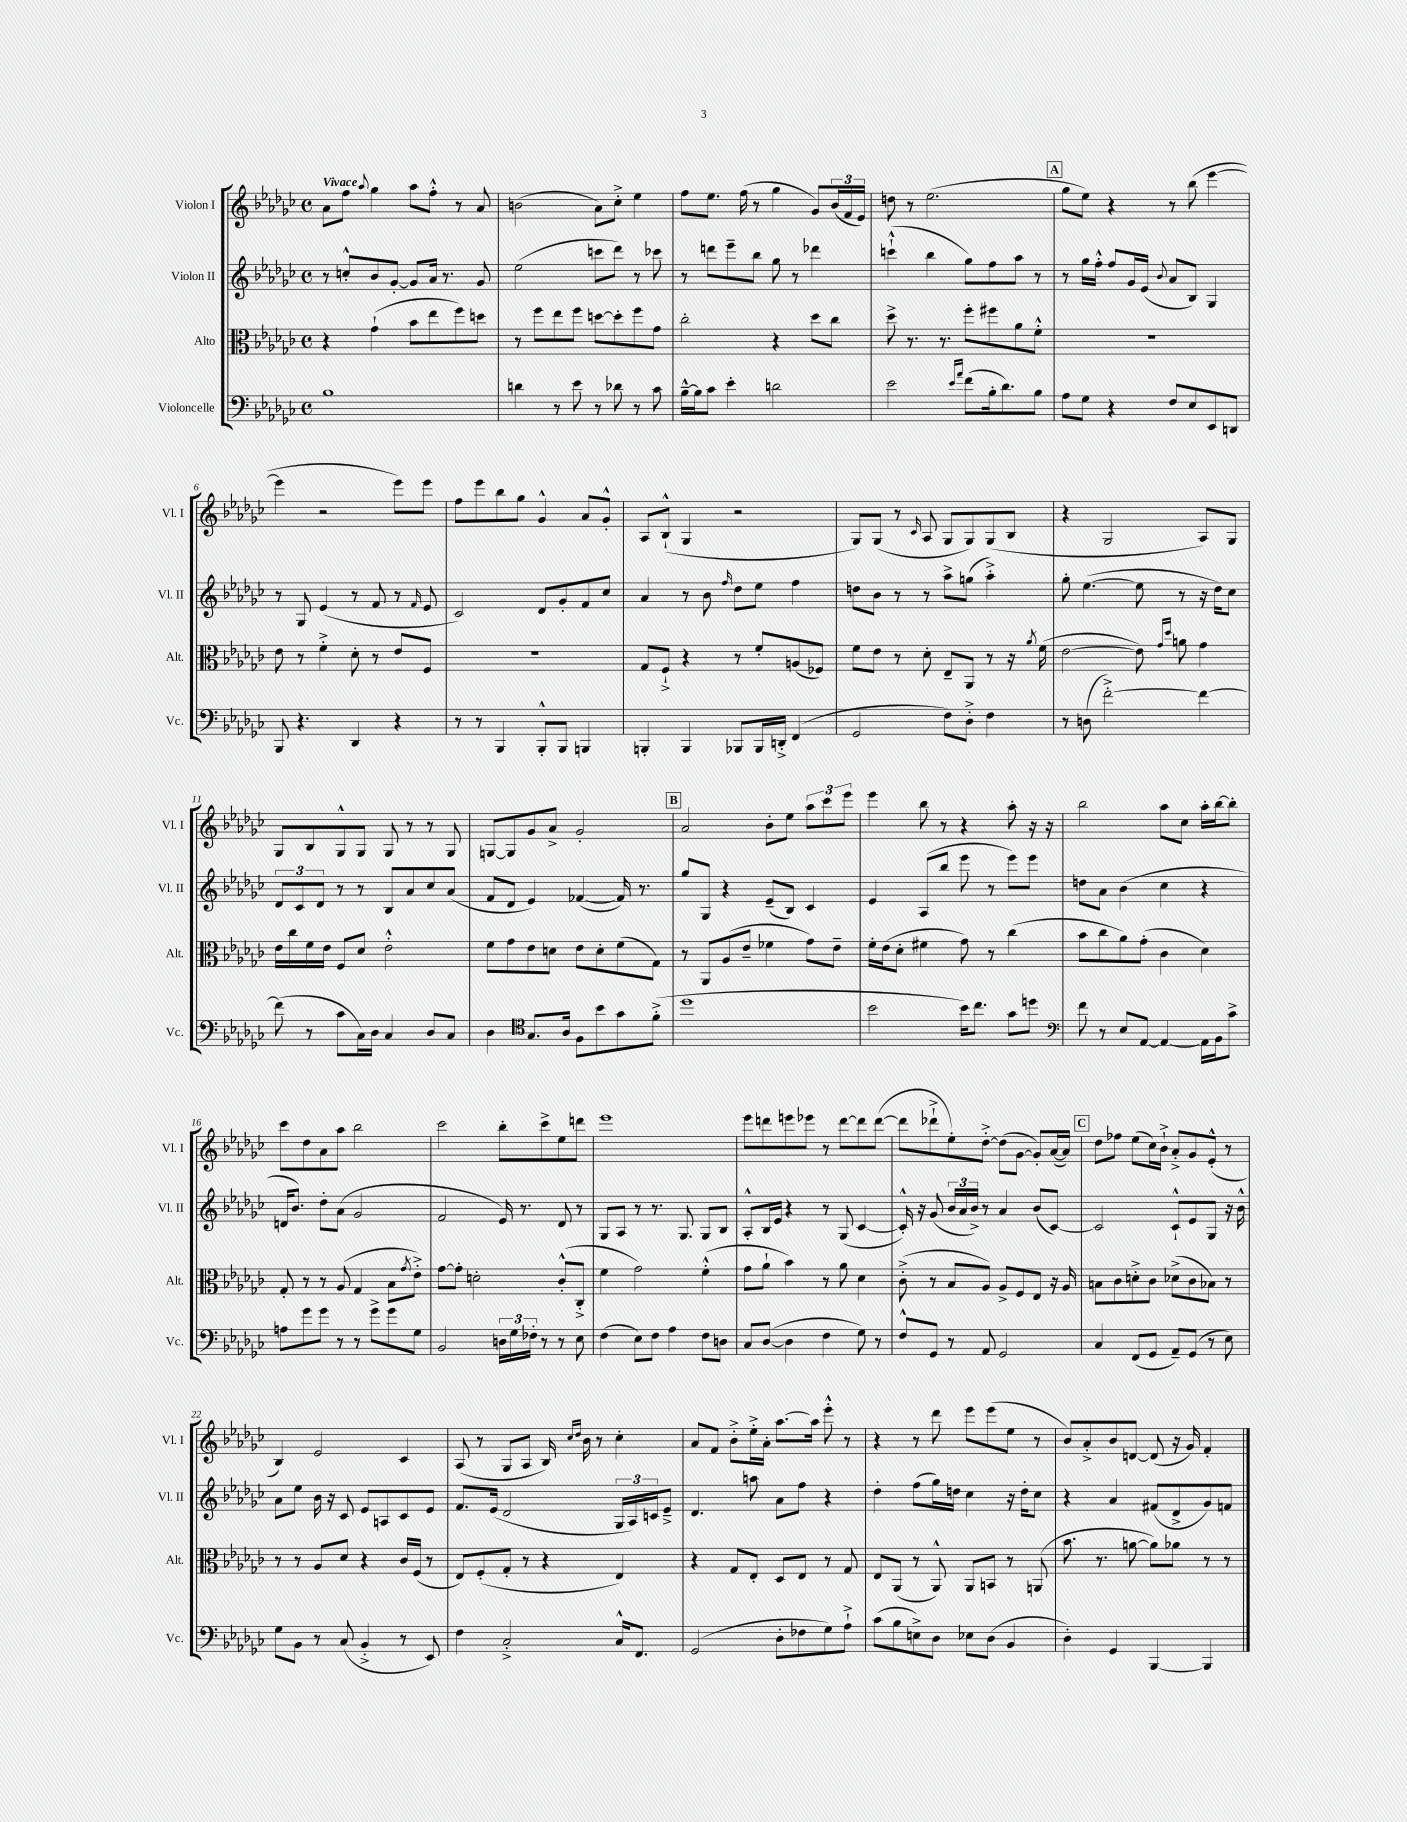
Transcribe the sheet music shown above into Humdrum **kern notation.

**kern	**kern	**kern	**kern
*part4	*part3	*part2	*part1
*staff4	*staff3	*staff2	*staff1
*I"Violoncelle	*I"Alto	*I"Violon II	*I"Violon I
*I'Vc.	*I'Alt.	*I'Vl. II	*I'Vl. I
*clefF4	*clefC3	*clefG2	*clefG2
*k[b-e-a-d-g-c-]	*k[b-e-a-d-g-c-]	*k[b-e-a-d-g-c-]	*k[b-e-a-d-g-c-]
*M4/4	*M4/4	*M4/4	*M4/4
*met(c)	*met(c)	*met(c)	*met(c)
=1	=1	=1	=1
!	!	!	!LO:TX:a:B:t=Vivace
1B-	4r	8r	8a-\L
.	.	8ccn'^^/L	8ff\J
.	.	.	8qqaa-/
.	(4g-`\	8b-/	4gg-\
.	.	[8g-'/J	.
.	8b-\L	8g-/L]	8aa-\L
.	8ee-\	16a-/Jk	8ff'^^\J
.	.	8.r	.
.	8ff\)	.	8r
.	8ddn\J	8g-/	8a-/
=2	=2	=2	=2
4dn\	8r	(2ee-\	(2bn\
.	8ff\L	.	.
8r	8ee-\	.	.
8e-\	8ff\J	.	.
8r	[8ddn\L	8cccn\L	8a-\L)
8d-X\	8dd'\]	8ddd-\J)	8cc-'^\J
8r	8ff\	8r	4ee-\
8c-\	8g-\J	8ccc-X\	.
=3	=3	=3	=3
[16B-~^^\LL	2cc-'\	8r	8ff\L
16B-\J]	.	.	.
8c-\J	.	8dddn\L	8.ee-\J
4e-'\	.	8eee-~\	.
.	.	.	(16ff\
.	.	8bb-\J	8r
2dn\	4r	8gg-\	4gg-\
.	.	8r	.
.	8dd-\L	4ddd-X\	8g-/L)
.	8cc-\J	.	(24b-/L
.	.	.	24f/
.	.	.	24e-/JJ)
=4	=4	=4	=4
2e-\	8dd-^\	(4cccn`^^\	8ddn\
.	8.r	.	8r
.	.	4bb-\	(2.ee-\
.	8.r	.	.
16qqe-/LL	.	.	.
16qqa-/JJ	.	.	.
(8f\L	8ff'\L	8gg-\L)	.
16B-'\k	8ff#X\	8ff\	.
8.d-\)	.	.	.
.	8a-\	8aa-\J	.
8B-\J	8f'^^\J	8r	.
!!LO:REH:place=s1:t=A
=5	=5	=5	=5
8A-\L	1r	8r	8gg-\L
8G-\J	.	16gg-\LL	8ee-\J)
.	.	16ff'^^\JJ	.
4r	.	8ff/L	4r
.	.	16g-/L	.
.	.	(16e-/JJ	.
.	.	8qqb-/	.
8F/L	.	8a-/L	8r
8E-/	.	8B-/J)	(8bb-\
8EE-/	.	4G-/	[4eee-\
8DDn/J	.	.	.
!!LO:LB:g=z
=6	=6	=6	=6
8BBB-/	8e-\	8r	4eee-\]
4.r	8r	8G-/	.
.	4f'^\	(4e-/	2r
4DD-/	8d-'\	8r	.
.	8r	8f/	.
4r	8e-/L	8r	8eee-\L)
.	.	16qqf/	.
.	8F/J	8e-/	8eee-\J
=7	=7	=7	=7
8r	1r	2c-/)	8ff\L
8r	.	.	8eee-\
4BBB-/	.	.	8bb-\
.	.	.	8gg-\J
8BBB-'^^/L	.	8d-/L	4g-^^/
8BBB-/J	.	8g-'/	.
4BBBn/	.	8f/	8a-/L
.	.	8cc-/J	8g-'^^/J
=8	=8	=8	=8
4BBBn'/	8G-/L	4a-/	8A-/L
.	8F`^/J	.	(8B-`^^/J
4BBB/	4r	8r	4G-/
.	.	8b-\	.
.	.	16qqff/	.
8BBB-X/L	8r	8dd-\L	2r
16BBB-/L	8f'/L	8ee-\J	.
16DDn'^/JJ	.	.	.
(4FF/	(8An/	4ff\	.
.	8F-X/J)	.	.
=9	=9	=9	=9
2GG-/	8f\L	8ddn\L	8G-/L)
.	8e-\J	8b-\J	(8G-/J
.	8r	8r	8r
.	.	.	16qqc-/
.	8d-'\	8r	8A-/
8F\L)	8E-~/L	8aa-^\L	8G-/L
8D-'^\J	8AA-/J	(8ggn\J	8G-/)
4F\	8r	4aa-'^\)	(8G-/
.	16r	.	8B-/J
.	8qa-/	.	.
.	(16f\	.	.
=10	=10	=10	=10
8r	[2e-\	8gg-'\	4r
(8Dn\	.	([4.ee-\	.
[2f'^\)	.	.	2G-/
.	8e-\])	8ee-\]	.
.	16qqg-/LL	.	.
.	16qqdd-/JJ	.	.
.	8an\	8r	.
4f\_	4g-\	16r	8A-/L)
.	.	16dd-\KL)	.
.	.	8cc-\J	8G-/J
!!LO:LB:g=z
=11	=11	=11	=11
(8f\]	16e-\LL	12d-/L	8G-/L
.	16cc-\	.	.
.	.	12c-/	.
8r	16f\	.	8B-/
.	.	12d-/J	.
.	16e-\JJ	.	.
8c-\L	8F/L	8r	8G-^^/
16C-\L)	8d-/J	8r	8G-/J
16D-\JJ	.	.	.
4C-/	2e-'^^\	8B-/L	8G-/
.	.	8a-/	8r
8D-/L	.	8cc-/	8r
8C-/J	.	(8a-/J	8G-/
=12	=12	=12	=12
4D-\	8f\L	8f/L	[8Gn/L
.	8g-\	8d-/J	8G/]
*clefC4	*	*	*
8.G-/L	8e-\	4e-/)	8g-/
.	8dn\J	.	8a-^/J
16A-/Jk	.	.	.
8F\L	8e-\L	([4f-X/	2g-'/
8b-\	8d'\	.	.
8g-\	(8f\	16f-/])	.
.	.	8.r	.
(8f'^\J	8G-\J)	.	.
!!LO:REH:place=s1:t=B
=13	=13	=13	=13
1dd-	8r	8gg-/L	2a-/
.	8AA-/L	8G-/J	.
.	(8A-/	4r	.
.	8e-~/J	.	.
.	4f-X\	(8e-~/L	8b-'\L
.	.	8B-/J)	8ee-\J
.	8g-\L)	4c-/	12aa-\L
.	.	.	12ccc-\
.	8e-~\J	.	.
.	.	.	12eee-\J
=14	=14	=14	=14
2b-\	16f'\LL	4e-/	4eee-\
.	(16e-\J	.	.
.	8d-'\J	.	.
.	4f#X\	(8A-/L	8bb-\
.	.	8bb-/J	8r
16b-\KL)	8g-\)	8eee-\	4r
8.cc-\J	.	.	.
.	8r	8r	.
8g-\L	(4cc-\	8eee-\L)	8aa-'\
8ddn\J	.	8eee-\J	16r
.	.	.	16r
=15	=15	=15	=15
*clefF4	*	*	*
8f\	8b-\L	8ddn\L	2bb-\
8r	8cc-\	8a-\J	.
8E-/L	8a-\)	(4b-\	.
[8AA-/J	(8g-'\J	.	.
4AA-/_	4c-\	4cc-\	8aa-\L
.	.	.	8cc-\J
16AA-\LL]	4d-\)	4r	16aa-'\LL
16BB-\J	.	.	[16bb-\J
8c-^\J	.	.	8bb-'\J]
!!LO:LB:g=z
=16	=16	=16	=16
8An\L	8G-'/	16dn/KL	8ccc-\L
.	.	8.b-/J)	.
8g-\	8r	.	8dd-\
8g-\J	8r	8dd-'\L	8a-\
8r	(8A-/	(8a-\J	8aa-\J
8r	4G-/	2g-/	2bb-\
8g-^\L	.	.	.
8g-\	8B-\L	.	.
.	8qg-/	.	.
8G-\J	8e-'^\J)	.	.
=17	=17	=17	=17
2BB-/	[8g-\L	2f/	2ccc-\
.	8g-'\J]	.	.
.	2dn'\	.	.
24Dn\LL	.	16e-/)	8bb-'\L
24G-\	.	.	.
.	.	8.r	.
24F-X'\JJ	.	.	.
8r	.	.	8ccc-^\
8r	(8c-'^^/L	8d-/	8ee-\
8E-\	8C-'^/J	8r	8dddn\J
=18	=18	=18	=18
(4F\	4f\	8G-/L	1eee-
.	.	8A-/J	.
8E-\L)	2g-\)	8r	.
8F\J	.	8.r	.
4A-\	.	.	.
.	.	8.G-/	.
8F\L	(4f'^^\	8G-/L	.
8Dn\J	.	8B-/J	.
=19	=19	=19	=19
8C-/L	8g-\L	8A-'^^/L	8eee-\L
([8D-/J	8a-`\J	16B-/L	8dddn\
.	.	16e-/JJ	.
4D-\]	4b-\)	4r	8eeen\
.	.	.	8eee-X\J
4F\	8r	8r	8r
.	8a-\	(8G-/	[8ddd\L
8G-\)	4d-\	[4c-/	8ddd\]
8r	.	.	([8ddd\J
=20	=20	=20	=20
8F^^/L	(8c-'^\	16c-'^^/])	8ddd\L]
.	.	16r	.
8GG-/J	8r	(8g-/	8ddd-X`^\
8r	8B-/L	24b-/LL	8ee-'\)
.	.	24a-/	.
.	.	24b-^/JJ)	.
8AA-/	8A-/J)	8r	[8dd-'^\J
2GG-/	8A-^/L	4a-/	(8dd-\L]
.	8F/	.	[8g-\J
.	8E-/J	(8b-/L	8g-'/L])
.	16r	[8c-/J)	([16a-/L
.	16A-/	.	16a-/JJ])
!!LO:REH:place=s1:t=C
=21	=21	=21	=21
4C-/	8Bn\L	2c-/]	8dd-\L
.	8c-\	.	8ff-X\J
(8FF/L	8dn'^\	.	(8ee-\L
8GG-/J	8c-\J	.	16cc-\L)
.	.	.	16b-`^\JJ
8AA-~/L)	(8d-X^\L	8c-`^^/L	8a-'^/L
(8GG-/J	8c-\	8e-/	8g-/
8r	8B-X\J)	8G-/J	(8e-'^^/J
8E-\)	8r	16r	8r
.	.	16b-^^\	.
!!LO:LB:g=z
=22	=22	=22	=22
8G-\L	8r	8a-\L	4B-/)
8BB-\J	8r	8ee-\J	.
8r	8A-/L	16b-\	2e-/
.	.	16r	.
(8C-/	8d-/J	8c-/	.
4BB-'^/	4r	8e-/L	.
.	.	8An/	.
8r	16c-/LL	8c-/	4c-/
.	(16F/JJ	.	.
8EE-/)	8r	8e-/J	.
=23	=23	=23	=23
4F\	8E-/L)	8.f/L	(8A-/
.	(8F'/	.	8r
.	.	(16e-/Jk	.
2C-'^/	8G-'/J	2d-/	8G-/L
.	8r	.	8A-/J
.	4r	.	16B-/)
.	.	.	16qqcc-/LL
.	.	.	16qqdd-/JJ
.	.	.	16b-\
.	.	.	8r
16C-^^/KL	4E-/)	24G-/LL	4cc-'\
.	.	24A-/)	.
8.FF/J	.	.	.
.	.	24cn/J	.
.	.	8e-~^/J	.
=24	=24	=24	=24
(2GG-/	4r	4.d-/	8a-/L
.	.	.	8f/J
.	8G-/L	.	8b-'^\L
.	8E-'/J	8aan\	16ee-'^\L
.	.	.	16a-'\JJ
8D-'\L	8D-/L	8a-\L	[8.aa-\L
8F-X\	8E-/J	8ff\J	.
.	.	.	16aa-\Jk]
8G-\)	8r	4r	8eee-'^^\
8A-`^\J	8G-/	.	8r
=25	=25	=25	=25
(8c-\L	8E-/L	4dd-'\	4r
8B-\	(8AA-/J	.	.
8En^\)	8r	(8ff\L	8r
8D-\J	8AA-^^/)	16gg-\L)	8ddd-\
.	.	16ddn\JJ	.
8E-X\L	8AA-/L	4cc-\	8eee-\L
(8D-\J	8BBn/J	.	(8eee-\
4BB-/	8r	16r	8ee-\J
.	.	16dd'\KL	.
.	(8AAn/	8cc-\J	8r
=26	=26	=26	=26
4D-'\)	8.b-\	4r	8b-/L)
.	.	.	8a-'^/
.	8.r	.	.
4GG-/	.	4a-/	8b-/
.	[8an\	.	[8dn/J
[4BBB-/	8a\L])	(8f#X/L	(8d/]
.	8a-X\J	8d-^/	16r
.	.	.	16g-/)
4BBB-/]	8r	8g-/)	4f'/
.	8r	8fn/J	.
==	==	==	==
*-	*-	*-	*-
